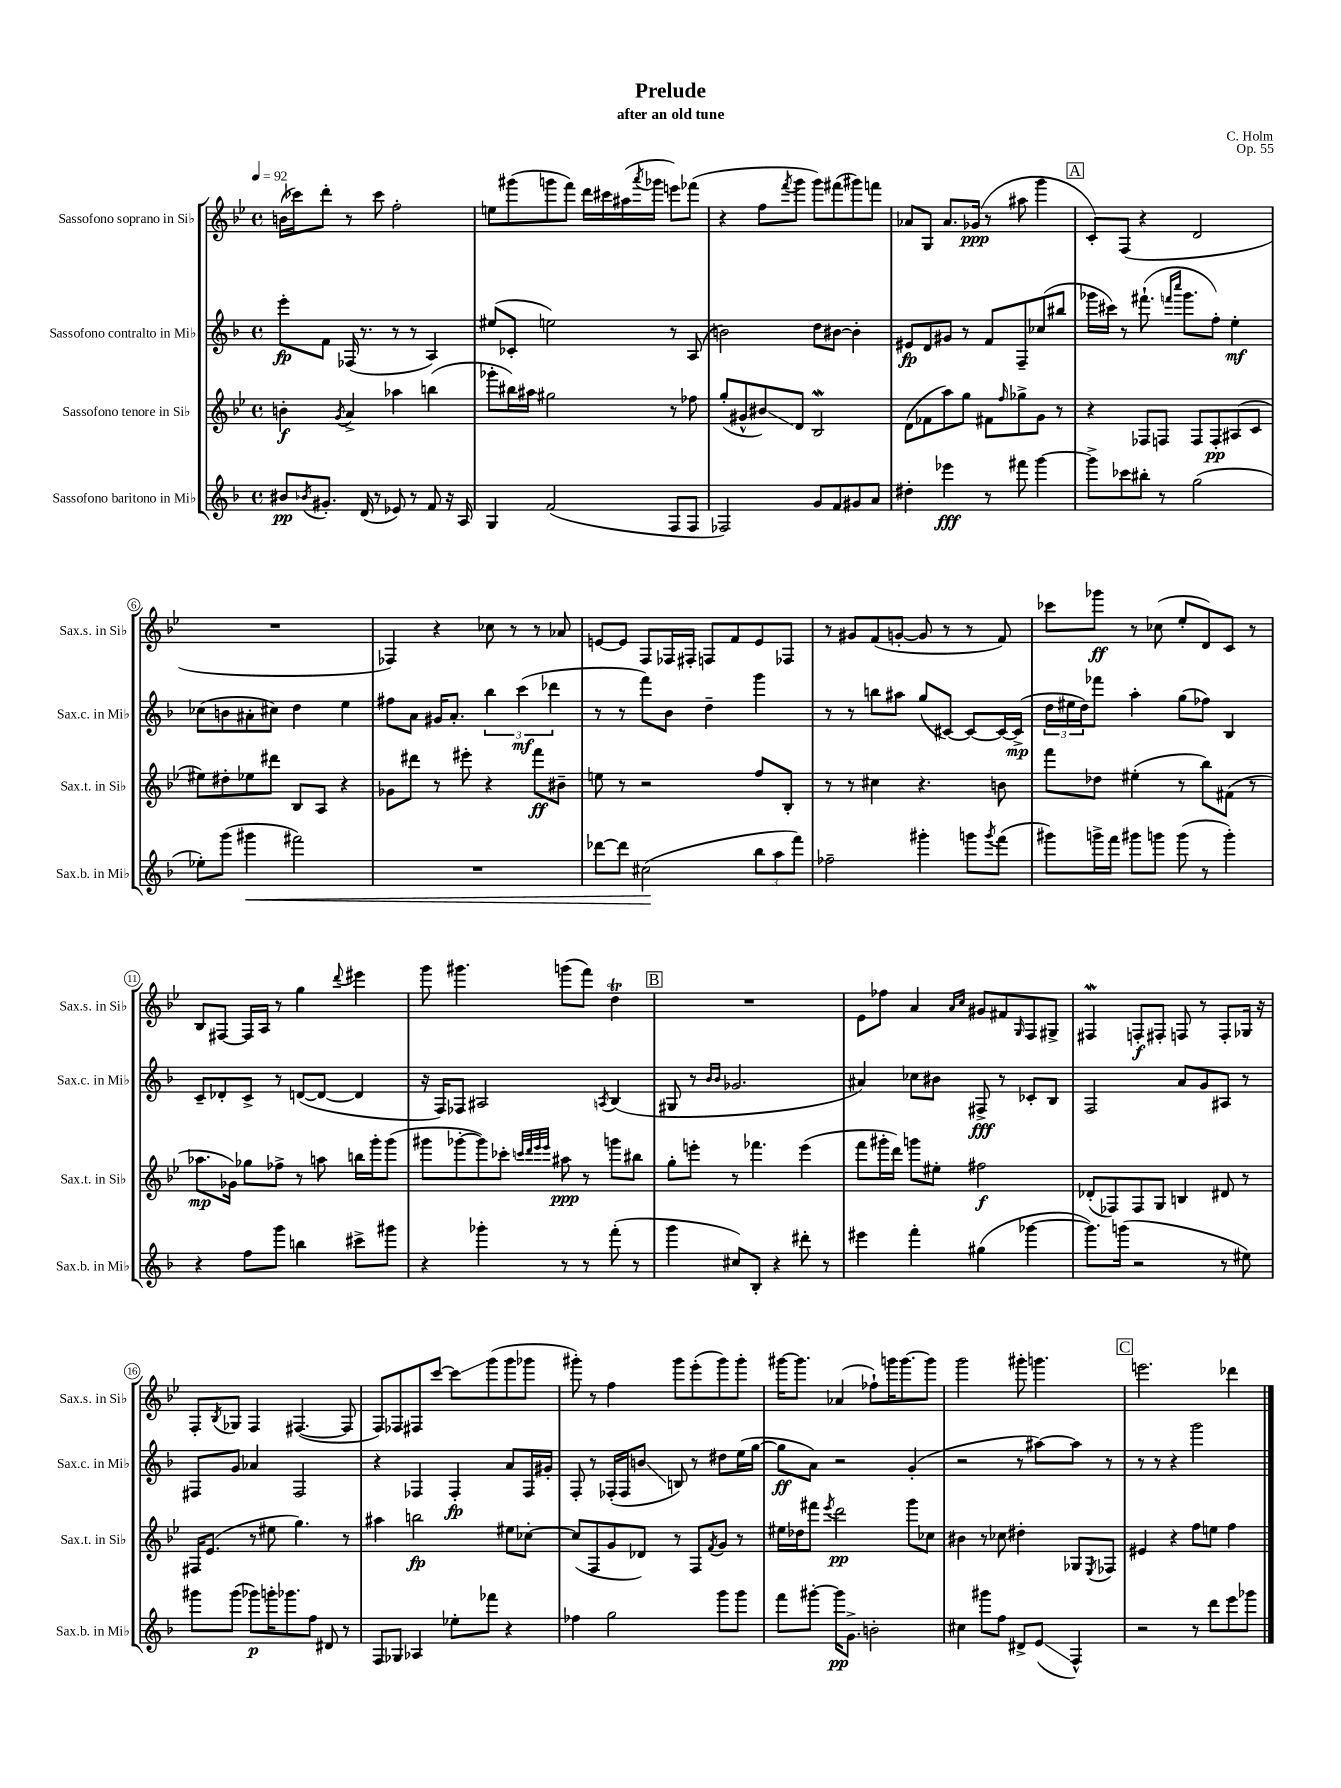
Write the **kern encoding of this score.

**kern	**kern	**kern	**kern
*staff4	*staff3	*staff2	*staff1
*clefG2	*clefG2	*clefG2	*clefG2
*k[b-]	*k[b-e-]	*k[b-]	*k[b-e-]
*M4/4	*M4/4	*M4/4	*M4/4
*met(c)	*met(c)	*met(c)	*met(c)
*MM92	*MM92	*MM92	*MM92
8b#/L	4b'\	8eee'\L	(16b\LL
.	.	.	16ccc-\J)
8qb-/	.	.	.
8.g#'/J	.	8f\J	8ddd'\J
.	8qg/	.	.
.	4a^/	(16F-/	8r
(16d/	.	8.r	.
8r	.	.	8ccc-\
8e-/)	4aa-\	8r	2ff'\
8r	.	8r	.
8f/	(4bb\	4A/)	.
16r	.	.	.
16A/	.	.	.
=	=	=	=
4G/	8ggg-'\L	(8ee#/L	8ee\L
.	16bb#\L)	8c-'/J	(8ggg#\
.	16aa#\JJ	.	.
(2f/	2gg#\	2ee\)	8ggg\
.	.	.	8fff\J)
.	.	.	16ddd\LL
.	.	.	16ccc#\
.	.	.	(16aa#\
.	.	.	8qaaa/
.	.	.	16ggg-\JJ
8F/L	8r	8r	8eee\L)
8F/J	8ff-\	(8A/	(8fff-\J
=	=	=	=
2F-/)	(8gg'/L	2b\)	4r
.	8g#^^/	.	.
.	8b#/)	.	8ff\L
.	.	.	8qfff/
.	8d/J	.	8ggg\J
8g/L	2B-/	8dd\L	8ggg\L)
8f/	.	[8b#\J	(8fff#\
8g#/	.	4b#'\]	8ggg#\)
8a/J	.	.	8fff\J
=	=	=	=
4dd#'\	(8d\L	8e#/L	8a-/L
.	8f-\	8d/	8G/J
4eee-\	8aa\)	8g#/J	8.a-/L
.	8gg\J	8r	.
.	.	.	(16g-/Jk
8r	8f#\L	8f/L	8r
.	16qqff/	.	.
8fff#\	8gg-^\	8F~/	8aa#\
[4ggg\	8g\J	(8cc-/	4ggg\
.	8r	8bb#/J	.
=	=	=	=
8ggg^\]L	4r	16ggg-\LL	8c'/L)
.	.	16ccc#\JJ)	.
8ccc-\	.	8r	(8F/J
8bb#'\J	8F-/L	(8.fff#`\	4r
8r	8F/J	.	.
.	.	16qqfff/LL	.
.	.	16qqcccc/JJ	.
.	.	8.ggg-\L	.
(2gg\	8F/L	.	2d/
.	8F'/	8ff'\J)	.
.	(8A#/	4ee'\	.
.	8c/J	.	.
=	=	=	=
8ee-'\L)	8ee#\L)	(8cc-\L	1r
(8ggg\J	8dd#'\	8b\	.
4ggg#\	8ee-\	8a#'\	.
.	8ddd#\J	8cc#\J)	.
2fff#\)	8B-/L	4dd\	.
.	8A/J	.	.
.	4r	4ee\	.
=	=	=	=
1r	8g-\L	8ff#\L	4F-/)
.	8ddd#\J	8a\J	.
.	8r	16g#/LK	4r
.	.	8.a'/J	.
.	8eee#'\	.	.
.	4r	6bb-\	8cc-\
.	.	.	8r
.	.	(6ccc\	.
.	8fff\L	.	8r
.	.	6ddd-\	.
.	8b#~\J	.	8a-/
=	=	=	=
[8ddd-\L	8ee\	8r	[8e/L
8ddd-\]J	8r	8r	8e/]J
(2cc#\	2r	8fff\L)	8F/L
.	.	8b-\J	16F-/L
.	.	.	16F#'/JJ
.	.	4dd~\	8F/L
.	.	.	8f/
12bb-\L	8ff/L	4ggg\	8e/
12aa\	.	.	.
.	8B-'/J	.	8F-/J
12fff\J)	.	.	.
=	=	=	=
2ff-~\	8r	8r	8r
.	8r	8r	8g#/L
.	4cc#\	8bb\L	(8f/
.	.	8aa#\J	[8g'/J
4ggg#'\	4.r	(8gg/L	8g/]
.	.	[8c#/J)	8r
8ggg\L	.	8c#/_L	8r
8qggg/	.	.	.
(8fff\J	8b\	16c#/_L	8f/)
.	.	(16c#^/]JJ	.
=	=	=	=
8ggg#\L)	8fff\L	24dd\LL	8ccc-\L
.	.	24ee#\	.
.	.	24dd\J)	.
16ggg^\L	8dd-\J	8fff-\J	8ggg-\J
16fff\JJ	.	.	.
8ggg#\L	(4ee#'\	4aa'\	8r
8ggg\J	.	.	(8cc-\
(8ggg\	8r	(8gg\L	8ee-'/L
8r	8bb-\L)	8ff-\J)	8d/)
4ggg'\)	(8f#\J	4B-/	8c/J
.	8r	.	8r
=	=	=	=
4r	8.aa-\L	8c~/L	8B-/L
.	.	8d-'/	[8F#/J
.	16g-\Jk)	.	.
8ff\L	8gg-\L	8c^/J	16F#/]LL
.	.	.	16A/JJ
8ggg\J	8ff-^\J	8r	8r
4bb\	8r	([8d/L	4gg\
.	8aa\	8d/_J	.
.	.	.	8qqddd/
8ccc#^\L	16bb\LL	4d/]	4eee#\
.	16ggg'\J	.	.
8ggg#\J	(8ggg\J	.	.
=	=	=	=
4r	8ggg#\L	16r	8ggg\
.	.	16F/LK)	.
.	[8ggg-'\	8F-/J	4.ggg#\
4ggg-'\	8ggg-\])	2A#/	.
.	8ccc-'\J	.	.
.	32qqccc/LLL	.	.
.	32qqddd/	.	.
.	32qqeee-/	.	.
.	32qqeee-/JJJ	.	.
8r	8aa#\	.	(8ggg\L
8r	8r	.	8fff\J)
.	.	8qA/	.
(8fff'\	8ggg\L	(4B-/	4dd\
8r	8bb#\J	.	.
=	=	=	=
4ggg\	8gg'\L	8G#/	1r
.	8eee'\J	8r	.
.	.	16qqb-/LL	.
.	.	16qqb-/JJ	.
8cc#/L)	8r	2.g-/	.
8B-'/J	4.fff-\	.	.
4r	.	.	.
8ddd#'\	(4eee\	.	.
8r	.	.	.
=	=	=	=
4eee#\	8fff\L	4a#/)	8e-\L
.	16ggg#'\L	.	8ff-\J
.	16ddd\JJ)	.	.
4fff'\	8ggg\L	8cc-\L	4a/
.	8ee#'\J	8b#\J	.
.	.	.	16qqa/LL
.	.	.	16qqcc/JJ
(4gg#\	2ff#\	8F#^/	8g#/L
.	.	8r	8f#/
.	.	.	16qqG/
[4ggg-\	.	8c-'/L	8F/
.	.	8B-/J	8G#^/J
=	=	=	=
8.ggg-\]L)	(8d-'/L	2F/	4F#/
.	8F-/)	.	.
(16ggg\Jk	.	.	.
2r	8F-/	.	8F'/L
.	8G/J	.	8F#'/J
.	4B/	8a/L	8F/
.	.	8g/	8r
8r	8d#/	8A#/J	8F'/L
8ee#\)	8r	8r	16G-/Jk
.	.	.	16r
=	=	=	=
8ggg#\L	16F#/LK	8F#/L	8F'/L
.	(8.e-/J	.	.
.	.	.	8qB-/
(8ggg#\J	.	8g/J	8G-/J
8ggg-\L)	8r	4a-/	4F/
16ggg'\K	8ee#\	.	.
8.ggg-\	.	.	.
.	4.gg\)	2F#/	([4.F#/
8ff\J	.	.	.
8d#/	.	.	.
8r	8r	.	8F#/]
=	=	=	=
8F/L	4aa#\	4r	8F/L)
8G-/J	.	.	8F-/
4A-/	2bb\	4F-/	8F#/
.	.	.	[8ccc/J
8ee-'\L	.	4F-'/	8ccc\]L
8fff-\J	.	.	(8ggg\
4r	8ee#\L	8a/L	8ggg\
.	[8cc-'\J	16F-/L	8ggg-\J
.	.	16g#'/JJ	.
=	=	=	=
4ff-\	(8cc-/]L	8F'/	8ggg#'\)
.	8F/	8r	8r
2gg\	8g/	(16F-'/LL	4ff\
.	.	16F-/J	.
.	8d-/J)	8b/J	.
.	8r	8B/)	8ggg#\L
.	8F/L	8r	(8eee-'\
.	8qf/	.	.
8ggg\L	8g/J	8dd#\L	8ggg#\)
8ggg\J	8r	(16ee\L	8ggg#'\J
.	.	[16gg\JJ	.
=	=	=	=
8fff\L	16ee#\LL	8gg\]L	[16ggg#\LK
.	16dd-\J	.	8.ggg#\]J
[8ggg#'\J	8fff#\J	8a\J)	.
.	8qeee-/	.	.
16ggg#\]LK	2ddd\	2r	(4a-/
8.g^\J	.	.	.
2b'\	.	.	8ff-`\L)
.	.	.	16ggg\K
.	.	.	[8.ggg\
.	8ggg\L	(4g'/	.
.	8cc-\J	.	8ggg\]J
=	=	=	=
4cc#\	4b#\	2r	2ggg\
8ggg#\L	8r	.	.
8ff\J	8cc-\	.	.
8d#^/L	4dd#'\	8r	8ggg#'\
(8e/J	.	[8aa#\L)	4.ggg\
4F^^/)	8G-/L	8aa#\]J	.
.	8qE-/	.	.
.	8F-/J	8r	.
=	=	=	=
2r	4e#/	8r	2.eee\
.	.	8r	.
.	4r	4r	.
8r	8ff\L	2ggg\	.
8ddd\L	8ee\J	.	.
8eee\	4ff\	.	4ddd-\
8ggg-\J	.	.	.
==	==	==	==
*-	*-	*-	*-
